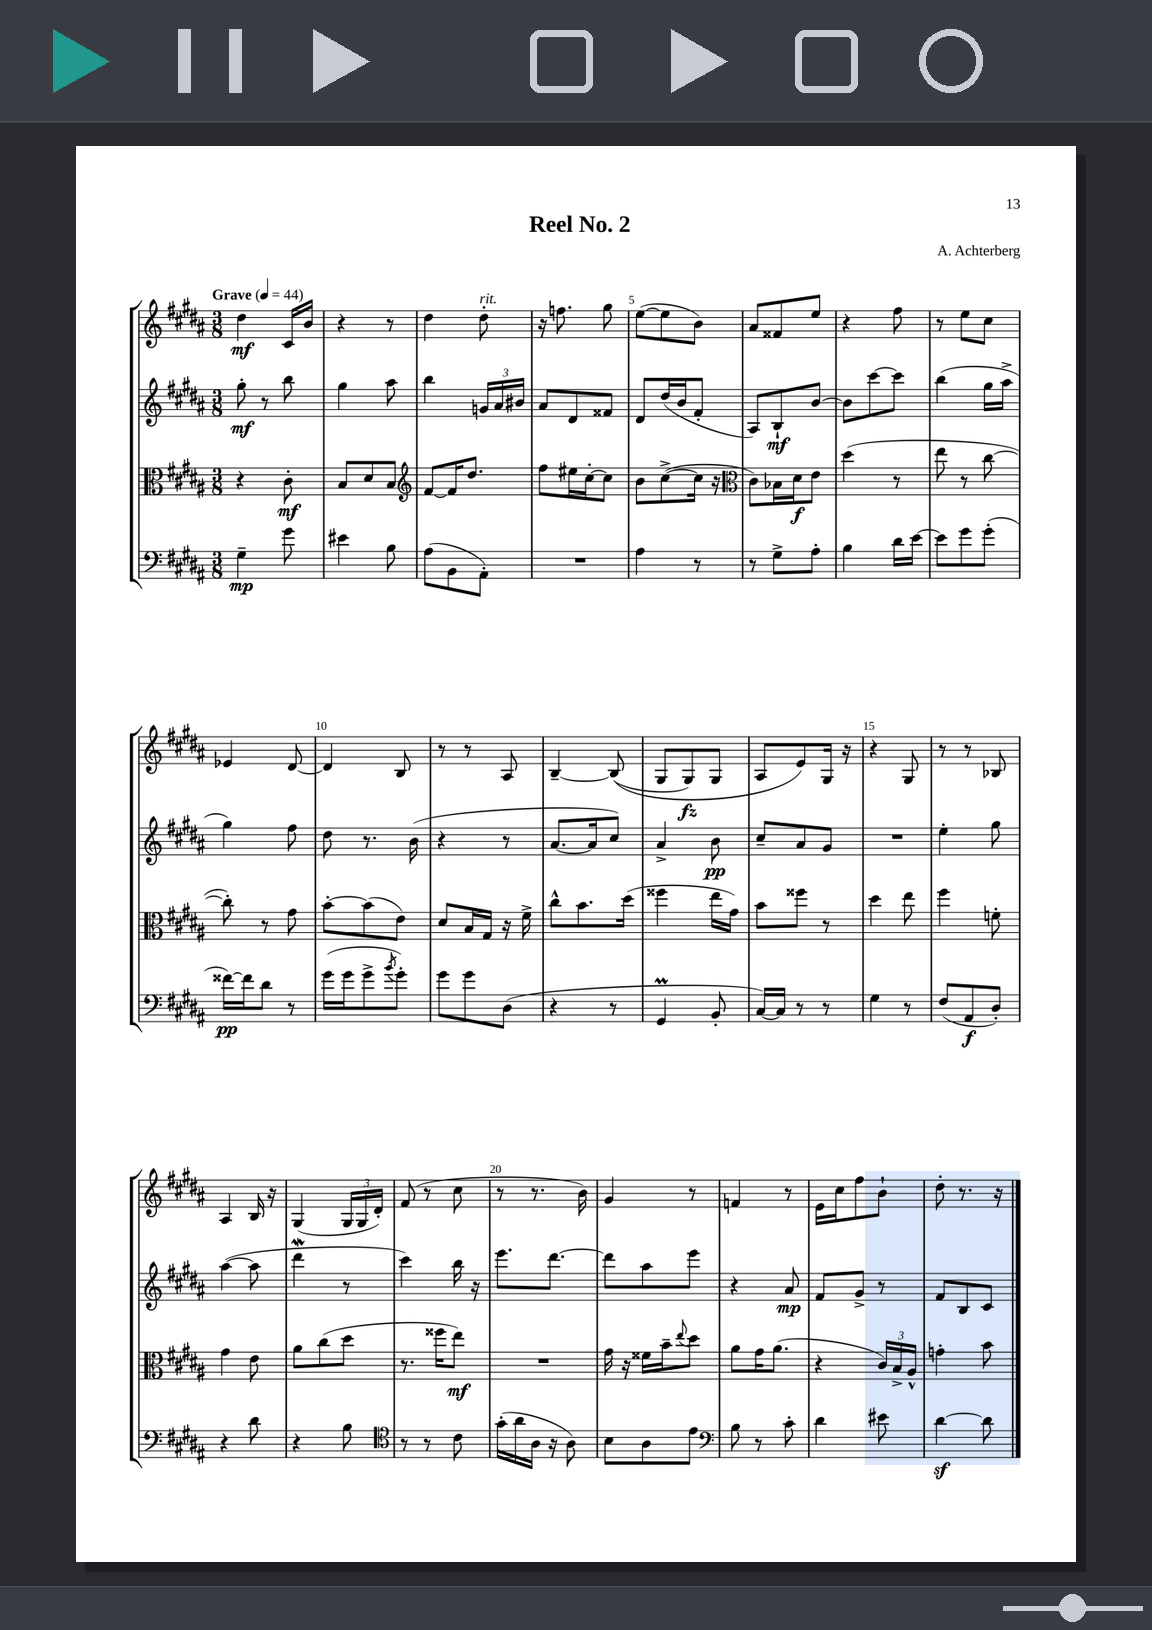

**kern	**dynam	**kern	**dynam	**kern	**dynam	**kern	**dynam
*part4	*part4	*part3	*part3	*part2	*part2	*part1	*part1
*staff4	*staff4	*staff3	*staff3	*staff2	*staff2	*staff1	*staff1
*clefF4	*	*clefC3	*	*clefG2	*	*clefG2	*
*k[f#c#g#d#a#]	*	*k[f#c#g#d#a#]	*	*k[f#c#g#d#a#]	*	*k[f#c#g#d#a#]	*
*M3/8	*	*M3/8	*	*M3/8	*	*M3/8	*
*MM44	*	*MM44	*	*MM44	*	*MM44	*
=1	=1	=1	=1	=1	=1	=1	=1
!	!	!	!	!	!	!LO:TX:a:B:t=Grave	!
4G#~\	mp	4r	.	8gg#'\	mf	4dd#\	mf
.	.	.	.	8r	.	.	.
8g#\	.	8c#'\	mf	8bb\	.	16c#/LL	.
.	.	.	.	.	.	16b/JJ	.
=2	=2	=2	=2	=2	=2	=2	=2
4e#X\	.	8B/L	.	4gg#\	.	4r	.
.	.	8d#/	.	.	.	.	.
8B\	.	8B/J	.	8aa#\	.	8r	.
=3	=3	=3	=3	=3	=3	=3	=3
*	*	*clefG2	*	*	*	*	*
(8A#\L	.	[8f#/L	.	4bb\	.	4dd#\	.
8BB\	.	16f#/K]	.	.	.	.	.
.	.	8.dd#/J	.	.	.	.	.
!	!	!	!	!	!	!LO:TX:a:i:t=rit.	!
8AA#'\J)	.	.	.	24gn/LL	.	8dd#'\	.
.	.	.	.	24a#/	.	.	.
.	.	.	.	24b#X/JJ	.	.	.
=4	=4	=4	=4	=4	=4	=4	=4
4.r	.	8ff#\L	.	8a#/L	.	16r	.
.	.	.	.	.	.	8.ffn\	.
.	.	16ee#X\L	.	8d#/	.	.	.
.	.	[16cc#'\J	.	.	.	.	.
.	.	8cc#\J]	.	8f##X/J	.	8gg#\	.
=5	=5	=5	=5	=5	=5	=5	=5
4A#\	.	8b\L	.	8d#/L	.	([8ee\L	.
.	.	([8cc#^\	.	(16dd#/L	.	8ee\]	.
.	.	.	.	16b/J	.	.	.
8r	.	16cc#\Jk]	.	8f#'/J	.	8b\J)	.
.	.	16r	.	.	.	.	.
=6	=6	=6	=6	=6	=6	=6	=6
*	*	*clefC3	*	*	*	*	*
8r	.	8c#\L)	.	8A#/L)	.	8a#/L	.
8G#^\L	.	16B-X\L	.	8B`/	mf	8f##X/	.
.	.	16d#\J	f	.	.	.	.
8A#'\J	.	8e\J	.	[8b/J	.	8ee/J	.
=7	=7	=7	=7	=7	=7	=7	=7
4B\	.	(4dd#\	.	8b\L]	.	4r	.
.	.	.	.	[8ccc#\	.	.	.
16d#\LL	.	8r	.	8ccc#\J]	.	8ff#\	.
[16e\JJ	.	.	.	.	.	.	.
=8	=8	=8	=8	=8	=8	=8	=8
8e\L]	.	8ee\	.	(4bb\	.	8r	.
8g#\	.	8r	.	.	.	8ee\L	.
(8g#'\J	.	[8cc#\	.	16gg#\LL	.	8cc#\J	.
.	.	.	.	16aa#^\JJ	.	.	.
!!LO:LB:g=z
=9	=9	=9	=9	=9	=9	=9	=9
[16f##X\LL)	pp	8cc#'\])	.	4gg#\)	.	4e-X/	.
16f##\J]	.	.	.	.	.	.	.
8d#\J	.	8r	.	.	.	.	.
8r	.	8g#\	.	8ff#\	.	[8d#/	.
=10	=10	=10	=10	=10	=10	=10	=10
(16g#\LL	.	[8b'\L	.	8dd#\	.	4d#/]	.
16g#\J	.	.	.	.	.	.	.
8g#^\	.	(8b\]	.	8.r	.	.	.
8qb/	.	.	.	.	.	.	.
8g#'\J)	.	8e\J)	.	.	.	8B/	.
.	.	.	.	(16b\	.	.	.
=11	=11	=11	=11	=11	=11	=11	=11
8g#\L	.	8d#/L	.	4r	.	8r	.
8g#\	.	16B/L	.	.	.	8r	.
.	.	16G#/JJ	.	.	.	.	.
(8D#\J	.	16r	.	8r	.	8A#/	.
.	.	16f#^\	.	.	.	.	.
=12	=12	=12	=12	=12	=12	=12	=12
4r	.	8cc#^^\L	.	[8.a#/L	.	[4B~/	.
.	.	8.b\	.	.	.	.	.
.	.	.	.	16a#/k]	.	.	.
8r	.	.	.	8cc#/J)	.	((8B/]	.
.	.	(16dd#\Jk	.	.	.	.	.
=13	=13	=13	=13	=13	=13	=13	=13
4GG#M/	.	4ff##X\	.	4a#^/	.	8G#/L	.
.	.	.	.	.	.	8G#/)	fz
8BB'/	.	16ee\LL	.	8b\	pp	8G#/J	.
.	.	16g#\JJ)	.	.	.	.	.
=14	=14	=14	=14	=14	=14	=14	=14
[16C#/LL)	.	8b\L	.	8cc#~/L	.	8A#/L	.
16C#/JJ]	.	.	.	.	.	.	.
8r	.	8ff##X\J	.	8a#/	.	8e/)	.
8r	.	8r	.	8g#/J	.	16G#/Jk	.
.	.	.	.	.	.	16r	.
=15	=15	=15	=15	=15	=15	=15	=15
4G#\	.	4dd#\	.	4.r	.	4r	.
8r	.	8ee\	.	.	.	8G#/	.
=16	=16	=16	=16	=16	=16	=16	=16
(8F#/L	.	4ff#\	.	4ee'\	.	8r	.
8AA#/	f	.	.	.	.	8r	.
8D#'/J)	.	8fn'\	.	8gg#\	.	8B-X/	.
!!LO:LB:g=z
=17	=17	=17	=17	=17	=17	=17	=17
4r	.	4g#\	.	([4aa#\	.	4A#/	.
8d#\	.	8e\	.	8aa#\]	.	16B/	.
.	.	.	.	.	.	16r	.
=18	=18	=18	=18	=18	=18	=18	=18
4r	.	8a#\L	.	4ddd#W\	.	(4G#/	.
.	.	(8cc#\	.	.	.	.	.
8B\	.	8dd#\J	.	8r	.	24G#/LL	.
.	.	.	.	.	.	24G#/	.
.	.	.	.	.	.	24d#'/JJ)	.
=19	=19	=19	=19	=19	=19	=19	=19
*clefC4	*	*	*	*	*	*	*
8r	.	8.r	.	4ccc#\)	.	(8f#/	.
8r	.	.	.	.	.	8r	.
.	.	16ff##X\KL	.	.	.	.	.
8c#\	.	8ee\J)	mf	16bb\	.	8cc#\	.
.	.	.	.	16r	.	.	.
=20	=20	=20	=20	=20	=20	=20	=20
(16g#'\LL	.	4.r	.	8.eee\L	.	8r	.
16a#\	.	.	.	.	.	.	.
16A#\JJ	.	.	.	.	.	8.r	.
16r	.	.	.	[8.ddd#\J	.	.	.
8A#\)	.	.	.	.	.	.	.
.	.	.	.	.	.	16b\)	.
=21	=21	=21	=21	=21	=21	=21	=21
8B\L	.	16g#\	.	8ddd#\L]	.	4g#/	.
.	.	16r	.	.	.	.	.
8A#\	.	16f##X\LL	.	8aa#\	.	.	.
.	.	16b~\J	.	.	.	.	.
.	.	8qqee/	.	.	.	.	.
8e\J	.	8dd#\J	.	8eee\J	.	8r	.
=22	=22	=22	=22	=22	=22	=22	=22
*clefF4	*	*	*	*	*	*	*
8B\	.	8a#\L	.	4r	.	4fn/	.
8r	.	16g#\K	.	.	.	.	.
.	.	(8.a#\J	.	.	.	.	.
8c#'\	.	.	.	8a#/	mp	8r	.
=23	=23	=23	=23	=23	=23	=23	=23
4d#\	.	4r	.	8f#/L	.	16e\LL	.
.	.	.	.	.	.	16cc#\J	.
.	.	.	.	8g#^/J	.	8ff#\	.
8e#X\	.	24c#/LL)	.	8r	.	8b`\J	.
.	.	24B^/	.	.	.	.	.
.	.	24A#^^/JJ	.	.	.	.	.
=24	=24	=24	=24	=24	=24	=24	=24
[4d#z\	.	4gn'\	.	8f#/L	.	8dd#'\	.
.	.	.	.	8B/	.	8.r	.
8d#\]	.	8b\	.	8c#/J	.	.	.
.	.	.	.	.	.	16r	.
==	==	==	==	==	==	==	==
*-	*-	*-	*-	*-	*-	*-	*-
